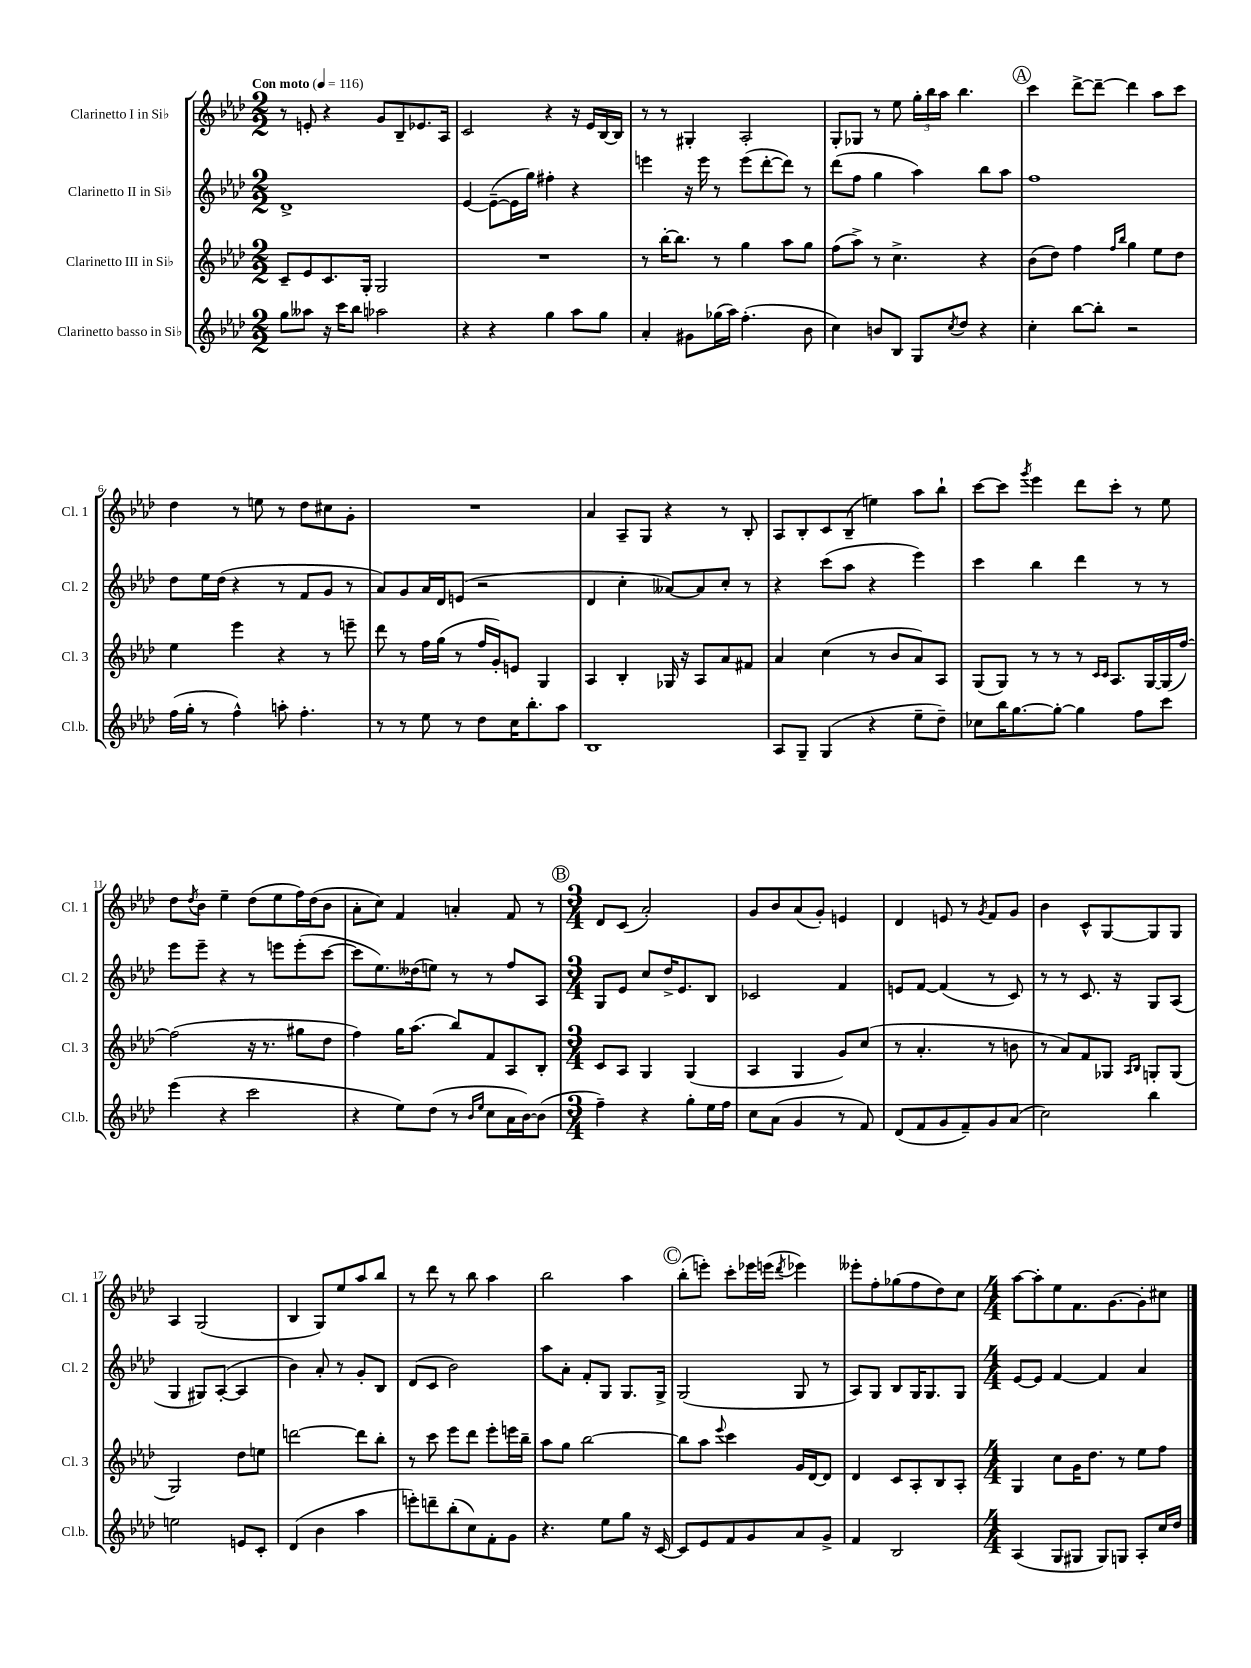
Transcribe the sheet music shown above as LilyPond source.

<<
\new StaffGroup <<
\new Staff = "s0" \with { instrumentName = "Clarinetto I in Sib" shortInstrumentName = "Cl. 1" } {
    \clef treble \key aes \major \numericTimeSignature \time 2/2 \tempo "Con moto" 4 = 116
    r8 e'8-. r4 g'8 bes8-- ees'8. aes16 |
    c'2 r4 r16 ees'16 bes16~ bes16 |
    r8 r8 gis4-. aes2-. |
    g8-. ges8 r8 ees''8 \tuplet 3/2 { g''16-. bes''16 aes''16 } bes''4. |
    \mark \markup { \circle "A" } c'''4 des'''8~-> des'''8~-- des'''4 aes''8 c'''8 |
    des''4 r8 e''8 r8 des''8 cis''8 g'8-. |
    R1 |
    aes'4 aes8-- g8 r4 r8 bes8-. |
    aes8 bes8-. c'8 bes8--( e''4) aes''8 bes''8-! |
    c'''8~ c'''8 \acciaccatura { g'''8 } ees'''4 des'''8 c'''8-. r8 ees''8 |
    des''8 \acciaccatura { des''8 } bes'8 ees''4-- des''8( ees''8 f''16) des''16( bes'8 |
    aes'8-. c''8) f'4 a'4-. f'8 r8 |
    \mark \markup { \circle "B" } \numericTimeSignature \time 3/4 des'8 c'8( aes'2-.) |
    g'8 bes'8 aes'8( g'8-.) e'4 |
    des'4 e'8 r8 \acciaccatura { g'8 } f'8 g'8 |
    bes'4 c'8-^ g8~ g8 g8 |
    aes4 g2( |
    bes4 g8) ees''8 aes''8 bes''8 |
    r8 des'''8 r8 bes''8 aes''4 |
    bes''2 aes''4 |
    \mark \markup { \circle "C" } bes''8-.( e'''8-.) c'''8-. ees'''16 e'''16( \acciaccatura { des'''8 } ees'''4) |
    eeses'''8-. f''8-. ges''8( f''8 des''8) c''8 |
    \numericTimeSignature \time 4/4 aes''8~ aes''8-. ees''8 f'8. g'8.~ g'8-. cis''8 \bar "|." |
}
\new Staff = "s1" \with { instrumentName = "Clarinetto II in Sib" shortInstrumentName = "Cl. 2" } {
    \clef treble \key aes \major \numericTimeSignature \time 2/2
    des'1-> |
    ees'4~ ees'8~--( ees'16 g''16) fis''4-. r4 |
    e'''4 r16 e'''16 r8 e'''8( des'''8~-. des'''8) r8 |
    des'''8( f''8 g''4 aes''4) bes''8 aes''8 |
    \mark \markup { \circle "A" } f''1 |
    des''8 ees''16 des''16( r4 r8 f'8 g'8 r8 |
    aes'8) g'8 aes'16 des'16 e'8( r2 |
    des'4 c''4-. aeses'8~) aeses'8 c''8-. r8 |
    r4 c'''8( aes''8 r4 ees'''4) |
    c'''4 bes''4 des'''4 r8 r8 |
    ees'''8 ees'''8-- r4 r8 e'''8 e'''8-.( c'''8~ |
    c'''8 ees''8.) deses''16( e''8) r8 r8 f''8 aes8 |
    \mark \markup { \circle "B" } \numericTimeSignature \time 3/4 g8 ees'8 c''8 des''16-> ees'8. bes8 |
    ces'2 f'4 |
    e'8 f'8~ f'4( r8 c'8) |
    r8 r8 c'8. r16 g8 aes8( |
    g4 gis8) aes8~-.( aes4 |
    bes'4) aes'8-. r8 g'8-. bes8 |
    des'8( c'8 bes'2) |
    aes''8 aes'8-. f'8-. g8 g8. g16-> |
    \mark \markup { \circle "C" } g2( g8 r8 |
    aes8) g8 bes8 g16 g8. g8 |
    \numericTimeSignature \time 4/4 ees'8~ ees'8 f'4~ f'4 aes'4 \bar "|." |
}
\new Staff = "s2" \with { instrumentName = "Clarinetto III in Sib" shortInstrumentName = "Cl. 3" } {
    \clef treble \key aes \major \numericTimeSignature \time 2/2
    c'8-- ees'8 c'8. g16-. g2 |
    R1 |
    r8 bes''16~-. bes''8. r8 g''4 aes''8 g''8 |
    f''8( aes''8->) r8 c''4.-> r4 |
    \mark \markup { \circle "A" } bes'8( des''8) f''4 \grace { f''16 bes''16 } g''4 ees''8 des''8 |
    ees''4 ees'''4 r4 r8 e'''8-- |
    des'''8 r8 f''16 g''16( r8 f''16 g'16-.) e'8 g4 |
    aes4 bes4-. ges16 r16 aes8 aes'8 fis'8 |
    aes'4 c''4( r8 bes'8 aes'8) aes8 |
    g8( g8) r8 r8 r8 \grace { c'16 c'16 } aes8. g16~ g16( f''16~) |
    f''2( r16 r8. gis''8 des''8 |
    f''4) g''16 aes''8.( bes''8) f'8 aes8 bes8-. |
    \mark \markup { \circle "B" } \numericTimeSignature \time 3/4 c'8 aes8 g4 g4( |
    aes4 g4 g'8) c''8( |
    r8 aes'4.-. r8 b'8 |
    r8 aes'8) f'8 ges8 \grace { aes16 bes16 } g8-. g8( |
    g2) des''8 e''8 |
    d'''2~ d'''8 bes''8-. |
    r8 c'''8 ees'''8 des'''8 ees'''8-. e'''16 bes''16-- |
    aes''8 g''8 bes''2~ |
    \mark \markup { \circle "C" } bes''8 aes''8 \appoggiatura { ees'''8 } c'''4 g'16 des'16~ des'8 |
    des'4 c'8 aes8-. bes8 aes8-. |
    \numericTimeSignature \time 4/4 g4 c''8 g'16 des''8. r8 ees''8 f''8 \bar "|." |
}
\new Staff = "s3" \with { instrumentName = "Clarinetto basso in Sib" shortInstrumentName = "Cl.b." } {
    \clef treble \key aes \major \numericTimeSignature \time 2/2
    g''8 aeses''8 r16 c'''16 bes''8 aes''2 |
    r4 r4 g''4 aes''8 g''8 |
    aes'4-. gis'8 ges''16( aes''16) f''4.-.( bes'8 |
    c''4) b'8 bes8 g8 \acciaccatura { c''8 } des''8 r4 |
    \mark \markup { \circle "A" } c''4-. bes''8~ bes''8-. r2 |
    f''16( g''16-. r8 f''4-^) a''8-. f''4.-. |
    r8 r8 ees''8 r8 des''8 c''16 bes''8.-. aes''8 |
    bes1 |
    aes8 g8-- g4( r4 ees''8-- des''8--) |
    ces''8 bes''16 g''8.~ g''8~-. g''4 f''8 c'''8 |
    ees'''4( r4 c'''2 |
    r4 ees''8) des''8( r8 \grace { bes'16 ees''16 } c''8 aes'16 bes'16~) bes'8( |
    \mark \markup { \circle "B" } \numericTimeSignature \time 3/4 f''4--) r4 g''8-. ees''16 f''16 |
    c''8 aes'8( g'4 r8 f'8) |
    des'8( f'8 g'8 f'8--) g'8 aes'8( |
    c''2) bes''4 |
    e''2 e'8 c'8-. |
    des'4( bes'4 aes''4 |
    e'''8-.) d'''8-- bes''8-.( c''8) f'8-. g'8 |
    r4. ees''8 g''8 r16 c'16~ |
    \mark \markup { \circle "C" } c'8 ees'8 f'8 g'8 aes'8 g'8-> |
    f'4 bes2 |
    \numericTimeSignature \time 4/4 aes4( g8 gis8 gis8) g8 aes8-. c''16 des''16 \bar "|." |
}
>>
>>
